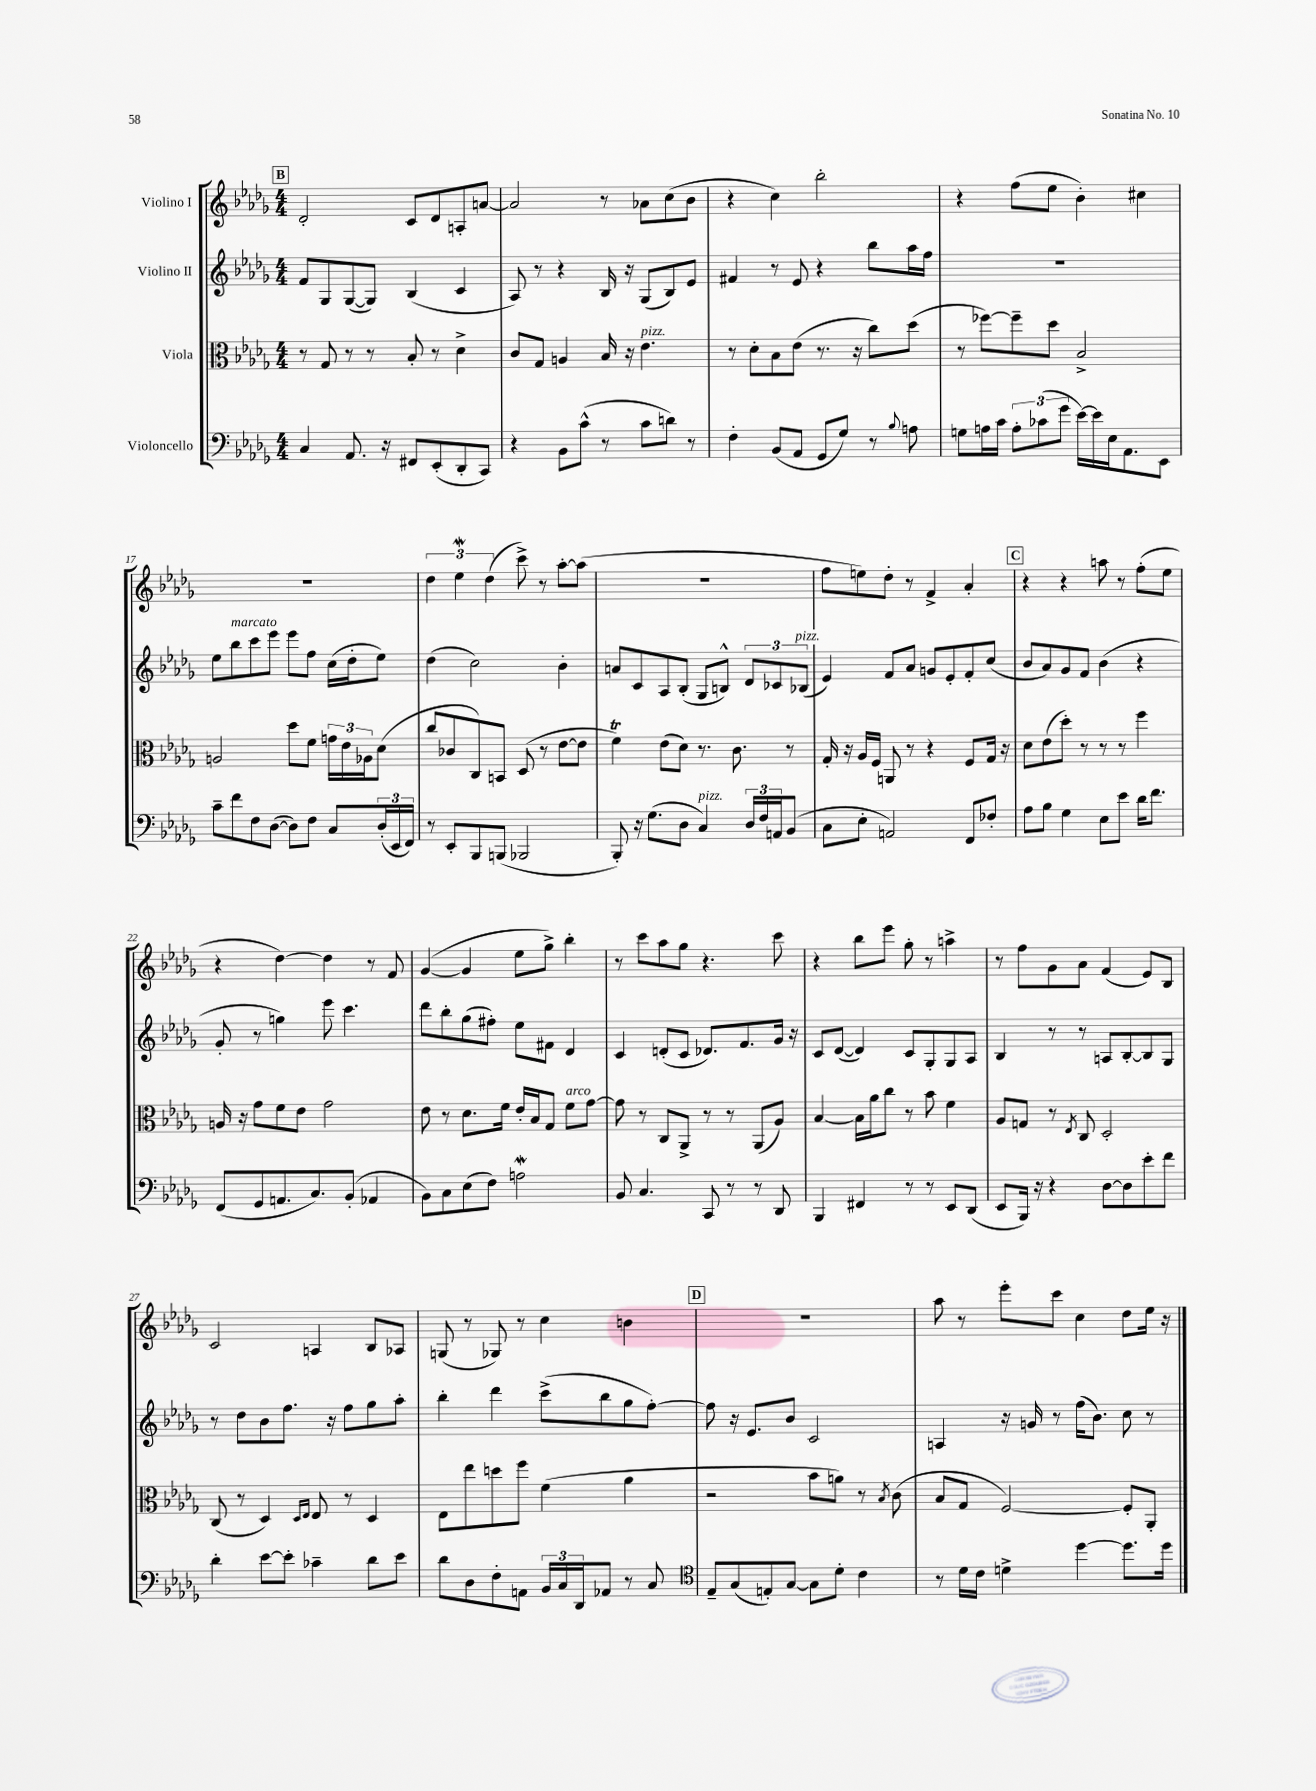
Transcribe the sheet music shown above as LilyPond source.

<<
\new StaffGroup <<
\new Staff = "s0" \with { instrumentName = "Violino I" } {
    \clef treble \key des \major \numericTimeSignature \time 4/4
    \mark \markup { \box "B" } des'2-. c'8 des'8 a8-. a'8~ |
    a'2 r8 aes'8 c''8( bes'8 |
    r4 c''4) bes''2-. |
    r4 f''8( ees''8 bes'4-.) cis''4 |
    R1 |
    \tuplet 3/2 { des''4 ees''4\mordent des''4( } c'''8->) r8 aes''8~-. aes''8( |
    r1 |
    f''8 e''8) des''8-. r8 f'4-> aes'4-. |
    \mark \markup { \box "C" } r4 r4 a''8 r8 f''8-.( ees''8 |
    r4 des''4~) des''4 r8 f'8 |
    ges'4~( ges'4 ees''8 ges''8->) bes''4-. |
    r8 c'''8 aes''8 ges''8 r4. c'''8 |
    r4 bes''8 ees'''8 ges''8-. r8 a''4-> |
    r8 f''8 ges'8 aes'8 f'4( ees'8) bes8 |
    c'2 a4 bes8 aes8 |
    g8( r8 ges8) r8 c''4 b'4 |
    \mark \markup { \box "D" } r1 |
    aes''8 r8 ees'''8-. c'''8 c''4 des''8 ees''16 r16 \bar "|." |
}
\new Staff = "s1" \with { instrumentName = "Violino II" } {
    \clef treble \key des \major \numericTimeSignature \time 4/4
    \mark \markup { \box "B" } f'8 ges8 ges8~( ges8) bes4( c'4 |
    aes8) r8 r4 bes16 r16 ges8( bes8) ees'8 |
    fis'4 r8 ees'8 r4 bes''8 aes''16 f''16 |
    R1 |
    ees''8 bes''8^\markup { \italic "marcato" } c'''8 ees'''8 ees'''8 f''8 c''16( des''16-. ees''8) |
    des''4( c''2) bes'4-. |
    a'8 c'8 aes8 bes8-.( ges8 b8-^) \tuplet 3/2 { des'8 ces'8 bes8^\markup { \italic "pizz." }( } |
    ees'4) f'8 aes'8 g'8 ees'8-. f'8-. c''8( |
    \mark \markup { \box "C" } bes'8 aes'8) ges'8 f'8 bes'4( r4 |
    ges'8-. r8 g''4) ees'''8 c'''4. |
    des'''8 bes''8-. ges''8( fis''8-.) ees''8 fis'8 des'4 |
    c'4 d'8-.( c'8 des'8.) f'8. ges'16 r16 |
    c'8 des'8~( des'4) c'8 ges8-. ges8 aes8 |
    bes4 r8 r8 a8 bes8~-. bes8 ges8 |
    r8 des''8 bes'8 f''8. r16 f''8 ges''8 aes''8-. |
    bes''4-. des'''4 c'''8->( bes''8 ges''8 f''8~-.) |
    \mark \markup { \box "D" } f''8 r16 ees'8. bes'8 c'2 |
    a4 r16 g'16 r8 f''16( bes'8.) c''8 r8 \bar "|." |
}
\new Staff = "s2" \with { instrumentName = "Viola" } {
    \clef alto \key des \major \numericTimeSignature \time 4/4
    \mark \markup { \box "B" } r8 ges8 r8 r8 bes8-. r8 des'4-> |
    c'8 ges8 a4 bes16 r16 ees'4.^\markup { \italic "pizz." } |
    r8 des'8-. bes8 ees'8( r8. r16 c''8) des''8( |
    r8 fes''8~) fes''8-- des''8 bes2-> |
    a2 des''8 f'8 \tuplet 3/2 { g'16 ees'16 aes16 } des'8( |
    c''8 ces'8 c8) b,8 des8( r8 ees'8~ ees'8 |
    f'4\trill) ees'8( des'8) r8. c'8. r8 |
    ges16-. r16 aes16 f16 a,8 r8 r4 f8 ges16 r16 |
    \mark \markup { \box "C" } des'8 ees'8( des''8-.) r8 r8 r8 f''4 |
    a16 r16 ges'8 f'8 ees'8 ges'2 |
    ees'8 r8 des'8. f'16 ees'16-. bes16 ges8 f'8^\markup { \italic "arco" } ges'8~ |
    ges'8 r8 c8 aes,8-> r8 r8 aes,8( aes8) |
    bes4~ bes16 aes'16 c''8 r8 bes'8 f'4 |
    aes8 g8 r8 \acciaccatura { ees8 } c8 des2-. |
    c8( r8 des4) \grace { des16 ees16 } ees8 r8 des4 |
    ees8 ees''8 d''8 f''8 f'4( aes'4 |
    \mark \markup { \box "D" } r2 bes'8 a'8) r8 \acciaccatura { bes8 } c'8( |
    bes8 ges8 f2~) f8-. aes,8-. \bar "|." |
}
\new Staff = "s3" \with { instrumentName = "Violoncello" } {
    \clef bass \key des \major \numericTimeSignature \time 4/4
    \mark \markup { \box "B" } c4 aes,8. r16 fis,8 ees,8-.( des,8-. c,8) |
    r4 bes,8 c'8-^( r8 c'8 d'8) r8 |
    f4-. bes,8( aes,8 ges,8 ges8) r8 \appoggiatura { bes8 } a8 |
    g8 a16 c'16 \tuplet 3/2 { a8-. ces'8( ges'8 } ees'16~) ees'16 ees16 aes,8. ees,8 |
    c'8-- f'8 f8 des8~( des8) f8 c8 \tuplet 3/2 { des16-.( ees,16 f,16) } |
    r8 ees,8-. bes,,8 b,,8( bes,,2 |
    bes,,8-.) r16 ges8.( des8 c4^\markup { \italic "pizz." }) \tuplet 3/2 { des16 f16 a,16 } bes,8( |
    c8 ees8-. a,2) f,8 fes8-. |
    \mark \markup { \box "C" } aes8 bes8 ges4 ees8 ees'8 des'16 f'8. |
    f,8( ges,8 a,8. c8.) bes,8-.( aes,4 |
    bes,8) c8 ees8( f8) a2\mordent |
    bes,8 c4. c,8 r8 r8 des,8 |
    bes,,4 fis,4 r8 r8 ees,8 des,8( |
    ees,8 bes,,16) r16 r4 des8~ des8 ees'8-. f'8 |
    des'4-. ees'8~ ees'8-. ces'4-- des'8 ees'8 |
    des'8 des8 f8-. a,8 \tuplet 3/2 { bes,16 c16 des,16 } aes,8 r8 c8 |
    \mark \markup { \box "D" } \clef tenor ees8-- ges8( e8-.) ges8~ ges8 des'8-. c'4 |
    r8 des'16 c'16 d'4-> des''4~ des''8. des''16 \bar "|." |
}
>>
>>
\layout { \context { \Score currentBarNumber = #13 } }
